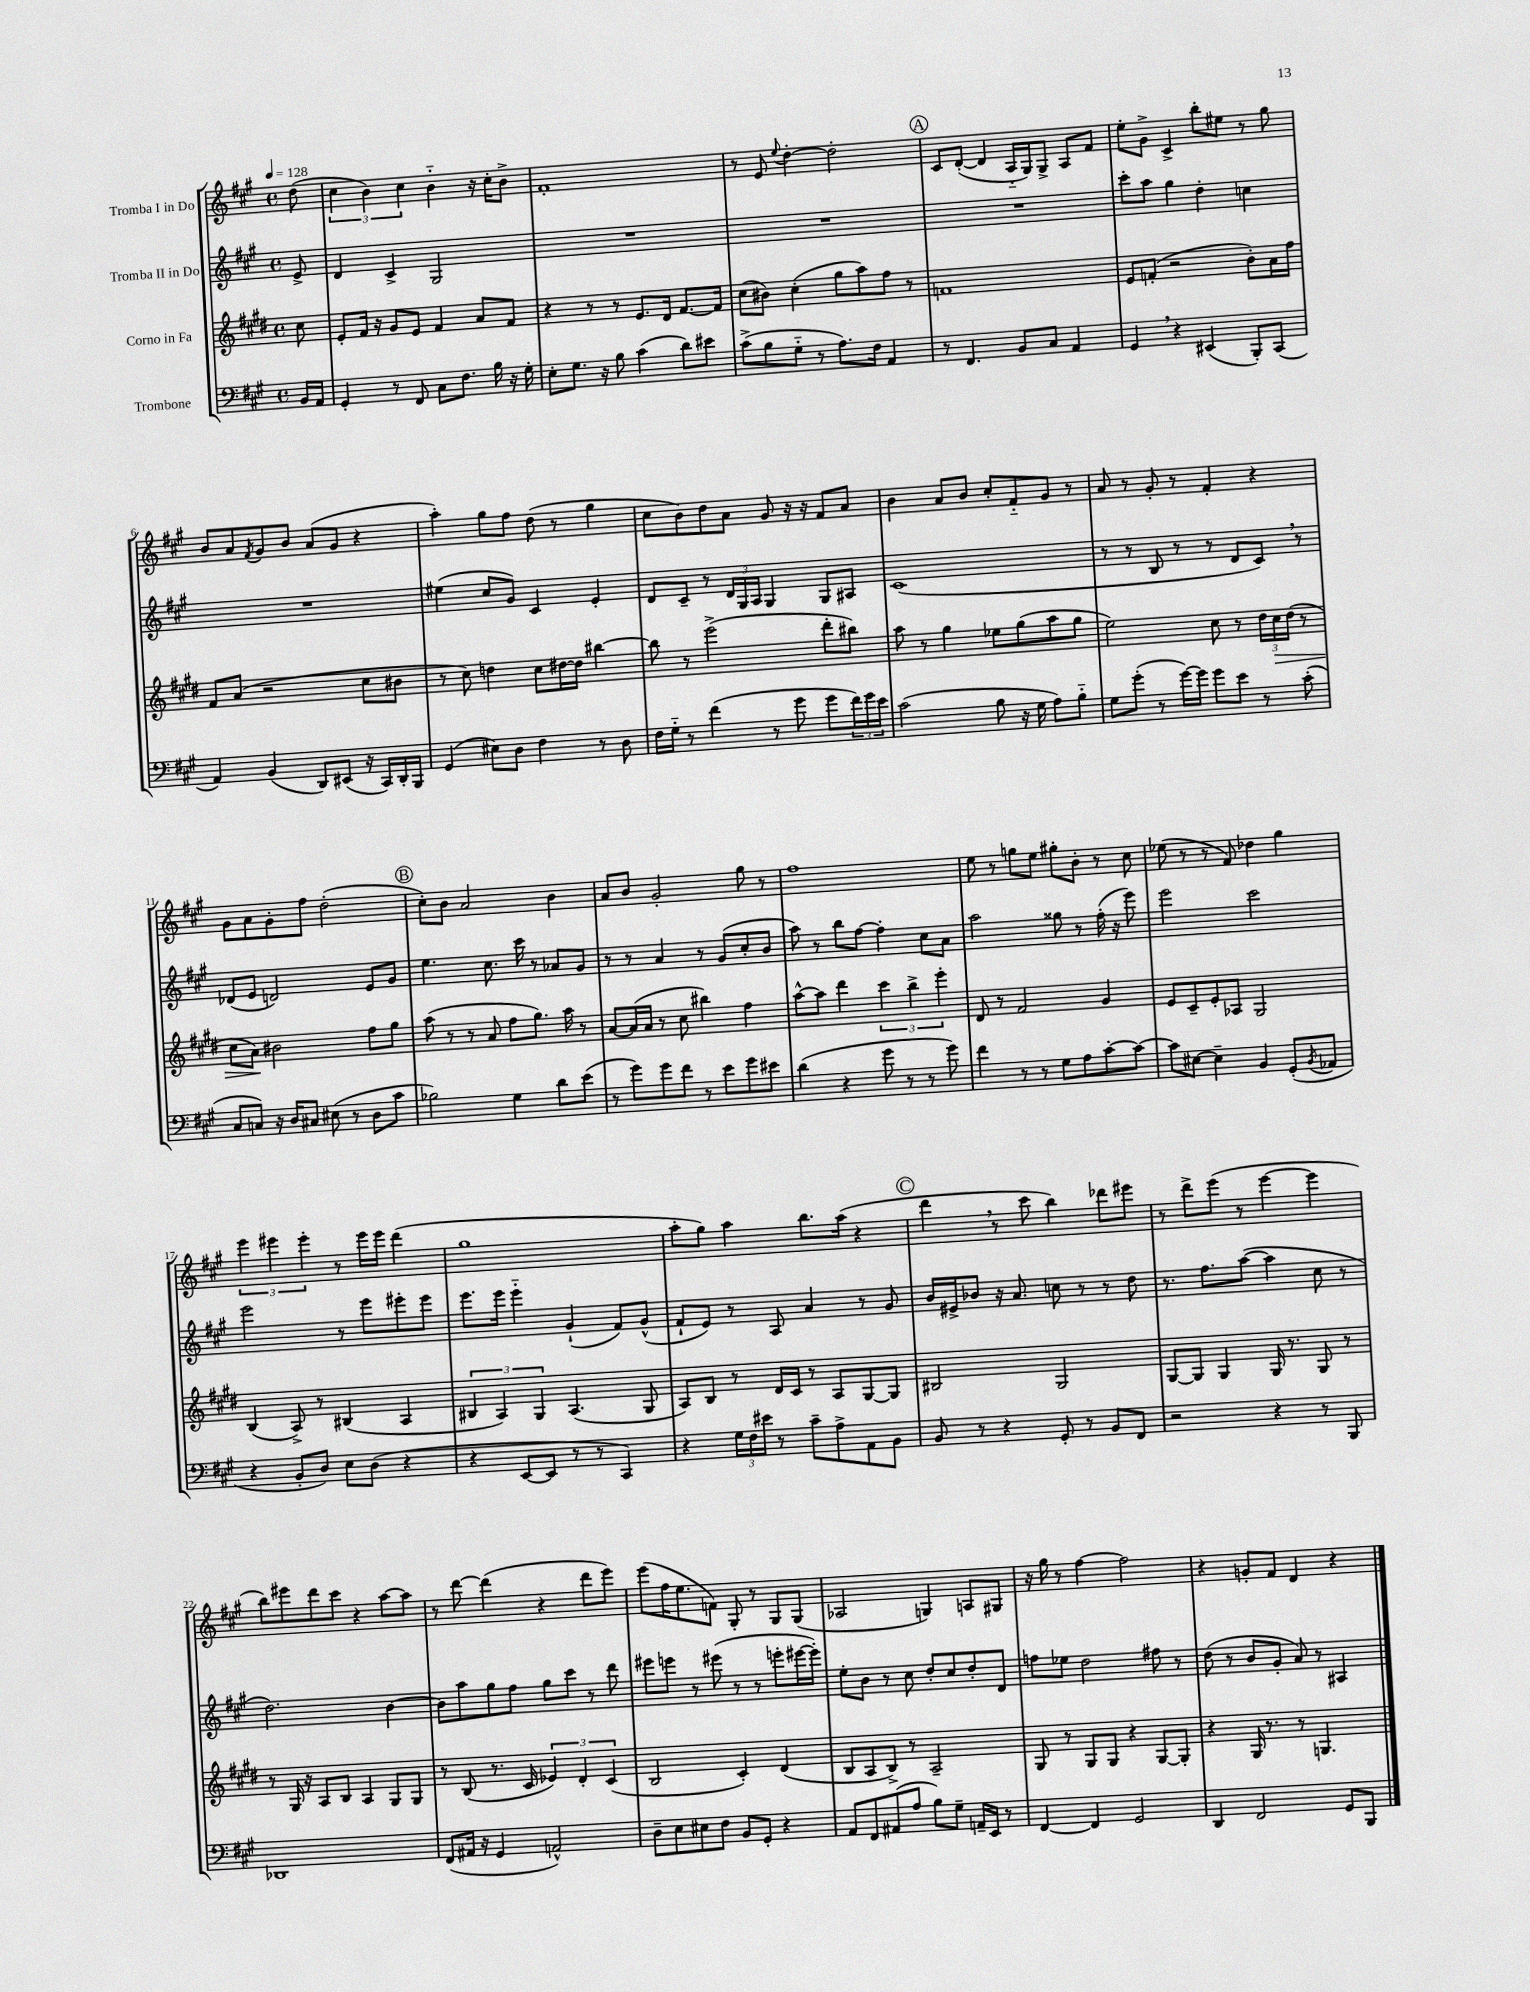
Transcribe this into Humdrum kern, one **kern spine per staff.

**kern	**kern	**kern	**kern
*staff4	*staff3	*staff2	*staff1
*clefF4	*clefG2	*clefG2	*clefG2
*k[f#c#g#]	*k[f#c#g#d#]	*k[f#c#g#]	*k[f#c#g#]
*M4/4	*M4/4	*M4/4	*M4/4
*met(c)	*met(c)	*met(c)	*met(c)
*MM128	*MM128	*MM128	*MM128
16BB	8cc#	8e^	(8dd
16AA	.	.	.
=	=	=	=
4GG#'	8e'	4d	6cc#
.	16f#	.	.
.	.	.	6b)
.	16r	.	.
8r	8g#	4c#^	.
.	.	.	6cc#
8FF#	8e	.	.
8C#	4f#	2G#	4b'~
8.F#	.	.	.
.	8a	.	16r
16B	.	.	16cc#'
16r	8f#	.	8b^
16G#'	.	.	.
=	=	=	=
8E'	4r	1r	1f#'
8.G#	.	.	.
.	8r	.	.
16r	.	.	.
8B	8r	.	.
(4c#	8.e	.	.
.	16d#	.	.
8d)	[8.f#	.	.
8e#	.	.	.
.	16f#]	.	.
=	=	=	=
(8c#^	(8cc#	1r	8r
8B	8b#)	.	8e
.	.	.	8qqee
8G#'~	(4cc#'	.	[4dd'
8r	.	.	.
8.A)	8gg#	.	2dd']
.	8aa)	.	.
16F#	.	.	.
4AA	8ff#	.	.
.	8r	.	.
=	=	=	=
8r	1f	1r	8c#
4.FF#	.	.	([8d'
.	.	.	4d]
8BB	.	.	16A'~
.	.	.	16G#)
8C#	.	.	8G#^
4AA	.	.	8A
.	.	.	8f#
=	=	=	=
4GG#	8e	8ccc#'	8ee'
.	(8f'	8aa	8g#^
4r	2r	4gg#	4c#^
(4EE#	.	4dd'	8bb'
.	.	.	8ee#
8BBB')	8b')	4cc	8r
(8CC#	16a	.	8gg#
.	16ff#	.	.
=	=	=	=
4AA)	8f#	1r	8b
.	(8a	.	8a
.	.	.	8qf#
(4BB	2r	.	8g#
.	.	.	8b
8DD)	.	.	(8a
(8EE#	.	.	8g#
16r	8cc#	.	4r
16CC#)	.	.	.
16DD'	8b#	.	.
16BBB	.	.	.
=	=	=	=
(4GG#	8r	(4ee#	4aa')
.	8cc#)	.	.
8E#)	4dd	8cc#	8gg#
8D	.	8g#)	8ff#
4F#	8cc#	4c#	(8dd
.	[16dd#	.	8r
.	16dd#]	.	.
8r	[4bb#	4e'	4gg#
8D	.	.	.
=	=	=	=
16F#	8bb#]	8d	8cc#
16G#'~	.	.	.
8r	8r	8c#~	8b)
(4f#	(2eee^	8r	8dd
.	.	24d	8a
.	.	24G#	.
.	.	24A	.
8r	.	4G#	8g#
8g#	.	.	16r
.	.	.	16r
8g#	8ddd#'	8G#	8f#
24f#)	8bb#)	8A#	8a
24g#	.	.	.
24e	.	.	.
=	=	=	=
(2c#	8aa	(1c#	4b
.	8r	.	.
.	4gg#	.	8a
.	.	.	8b
8B	8ee-	.	8cc#'
16r	(8gg#	.	8f#'~
16G#	.	.	.
8A)	8aa	.	8g#
8B'~	8gg#	.	8r
=	=	=	=
8G#	2ee)	8r	8a
(8g#'	.	8r	8r
8r	.	8B	8g#'
[16g#)	.	8r	8r
16g#]	.	.	.
8g#	8cc#	8r	4f#'
8e	8r	8d	.
8r	24dd#	8c#)	4r
.	24cc#	.	.
.	(24dd#	.	.
(8c#'	8r	8r	.
=	=	=	=
8C#	8cc#	(8d-	8g#
8C)	8a)	8e	8a
16r	2b#	2d)	8g#'
16D	.	.	.
8C#	.	.	8ff#
(8E#	.	.	(2dd'
8r	.	.	.
8D	8ff#	8e	.
8c#	8gg#	8g#	.
=	=	=	=
2B-)	(8aa	4.ee	8cc#')
.	8r	.	8b
.	8r	.	2a
.	8a	8.cc#	.
4G#	8ff#	.	.
.	.	16ccc#	.
.	8.gg#)	8r	.
8d	.	8a-	4b
.	16aa	.	.
(8e	8r	8g#	.
=	=	=	=
8r	[8a	8r	8a
8g#)	(16a]	8r	8b
.	16a	.	.
8g#	8r	4a	2g#'
8f#	8cc#	.	.
8r	4bb#)	8r	.
8e	.	(8g#	.
8g#	4ff#	8cc#'	8gg#
8e#	.	8b	8r
=	=	=	=
(4d	[8aa^^	8aa)	1ff#
.	8aa]	8r	.
4r	4ddd#	8bb	.
.	.	[8ff#	.
8g#	6ccc#	4ff#']	.
8r	.	.	.
.	6bb^	.	.
8r	.	8cc#	.
.	6eee'	.	.
8g#)	.	8a	.
=	=	=	=
4f#	8d#	2aa	8ee
.	8r	.	8r
8r	2f#	.	8gg
8r	.	.	8ee
8G#	.	8gg##	8gg#'
8A	.	8r	8b'
[8c#'	4g#	(16ff#'	8r
.	.	16r	.
8c#_	.	8eee)	8cc#
=	=	=	=
8c#]	8e	2eee	(8ee-
[8E#	8c#~	.	8r
4E#~]	8e'	.	8r
.	8A-	.	8f#)
4BB	2G#	2ccc#	4dd-
(8GG#'	.	.	4gg#
8qBB	.	.	.
8AA-	.	.	.
=	=	=	=
4r	(4B	2eee	6eee
.	.	.	6eee#
8BB'	8A^)	.	.
.	.	.	6eee#'
8D)	8r	.	.
8E	(4B#	8r	8r
(8D	.	8eee	16eee#
.	.	.	16eee#
4r	4A	8eee#'	(4ddd
.	.	8eee#	.
=	=	=	=
4r	6B#	8.eee	1gg#
.	6A)	.	.
.	.	16eee	.
[8EE	.	4eee'~	.
.	6G#	.	.
8EE]	.	.	.
8r	(4.A	(4g#`	.
8r	.	.	.
4CC#)	.	8f#)	.
.	8G#	(8g#^^	.
=	=	=	=
4r	8A)	8f#`	8aa'
.	8B	8e)	8gg#)
24G#	8r	8r	4aa
24F#	.	.	.
24e#	.	.	.
8r	16d#	8A	.
.	16c#	.	.
8c#~	8r	4a	8.bb
8A^	8A	.	.
.	.	.	(16aa
8AA	[8G#	8r	4r
8BB	8G#]	8g#	.
=	=	=	=
8BB	2B#	16b	4ddd
.	.	16e#^	.
8r	.	8b-	.
4r	.	16r	8r
.	.	8.a	.
.	.	.	8ccc#
8GG#'	2G#	8cc	4bb)
8r	.	8r	.
8BB	.	8r	8ddd-
8FF#	.	8dd	8eee#
=	=	=	=
2r	[8G#	8.r	8r
.	8G#]	.	8ddd^
.	.	8.ff#	.
.	4G#	.	(8eee
.	.	([8aa	8r
4r	16G#	4aa]	[4eee
.	8.r	.	.
8r	8G#	8cc#	4eee]
8BBB	8r	8r	.
=	=	=	=
1DD-	8r	2.dd)	8bb)
.	16G#	.	8eee#
.	16r	.	.
.	8A	.	8ddd
.	8B	.	8ccc#
.	4A	.	4r
.	8G#	[4b	[8aa
.	8G#	.	8aa]
=	=	=	=
(8FF#	8r	8b]	8r
16AA#	(8B	8aa	[8ddd
16r	.	.	.
4GG#	8.r	8gg#	(4ddd]
.	.	8ff#	.
.	16c#	.	.
2AA^^)	6e-)	8gg#	4r
.	.	8ccc#	.
.	6d#'	.	.
.	.	8r	8ddd
.	(6c#	.	.
.	.	8ddd	8eee)
=	=	=	=
8D~	2B	8eee#	(8eee
8E	.	8eee	16ff#
.	.	.	8.ee
8E#	.	8r	.
8F#	.	(8eee#	8f)
8BB	4c#')	8r	8G#'
8GG#'	.	8r	8r
4r	(4d#	8eee'	8G#
.	.	[16eee#	(8G#
.	.	16eee#'])	.
=	=	=	=
8AA	8B	8ee'	2A-
8FF#	8A	8b	.
(8AA#	8B^)	8r	.
8A	8r	8cc#	.
8B)	2A~	8dd'	4G)
8G#~	.	8cc#	.
16AA~	.	8dd'	8A
16EE	.	.	.
8r	.	8d	8G#
=	=	=	=
[4FF#	8G#	8ff	16r
.	.	.	16gg#
.	8r	8ee-	8r
4FF#]	8G#	2dd	[4ff#
.	8G#	.	.
2GG#	4r	.	2ff#]
.	[8G#	8ff#	.
.	8G#']	8r	.
=	=	=	=
4DD	4r	(8dd	4r
.	.	8r	.
2FF#	16G#	8b	8g'
.	8.r	.	.
.	.	8g#'	8f#
.	8r	8a)	4d
.	4.G	8r	.
8GG#	.	4A#	4r
8BBB	.	.	.
==	==	==	==
*-	*-	*-	*-
